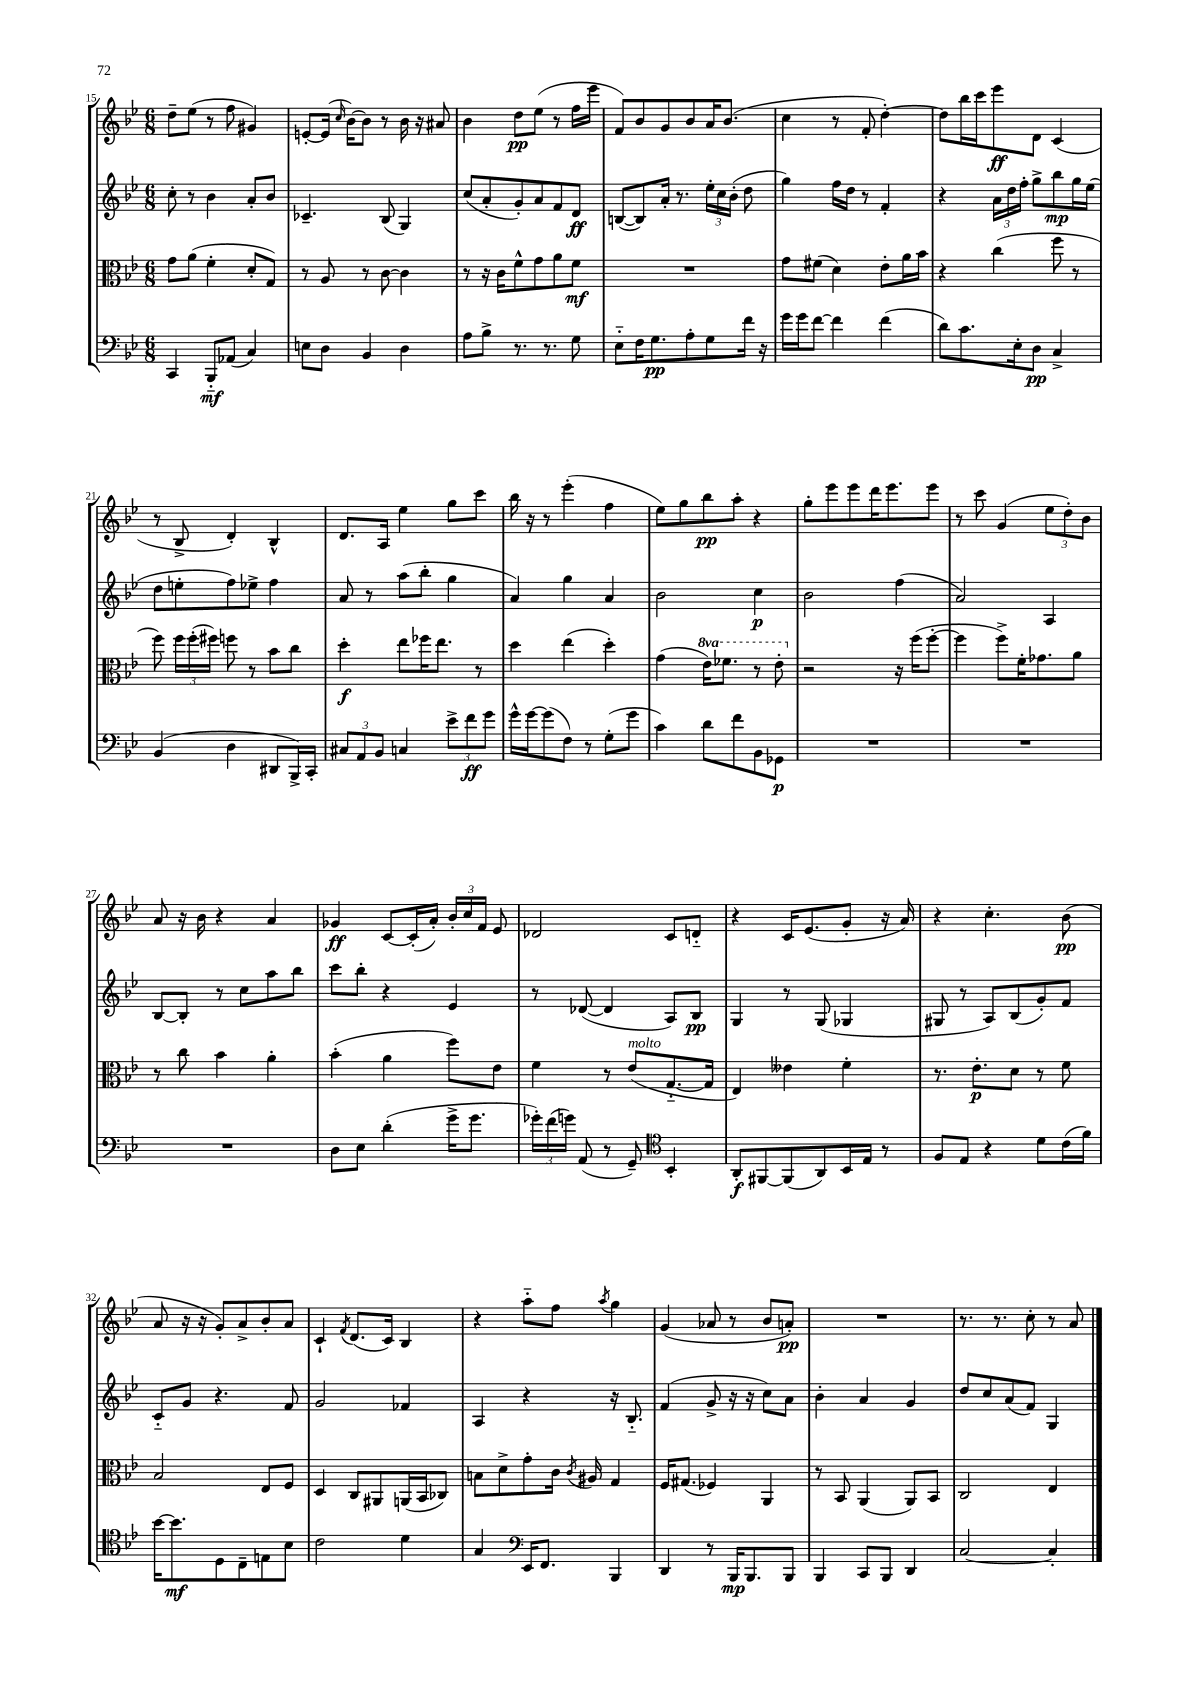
<<
\new StaffGroup <<
\new Staff = "s0" {
    \clef treble \key bes \major \numericTimeSignature \time 6/8
    \autoBeamOff d''8[-- ees''8]( r8 f''8 gis'4) |
    e'8[~-. e'16]( \grace { c''16 } bes'16[~) bes'8] r8 bes'16 r16 ais'8 |
    bes'4 d''8[\pp ees''8]( r8 f''16[ ees'''16] |
    f'8[) bes'8 g'8 bes'8 a'16 bes'8.]( |
    c''4 r8 f'8-. d''4~-.) |
    d''8[ bes''16 c'''16 ees'''8\ff d'8] c'4( |
    r8 bes8-> d'4-.) bes4-^ |
    d'8.[ a16] ees''4 g''8[ c'''8] |
    bes''16 r16 r8 ees'''4-.( f''4 |
    ees''8[) g''8 bes''8\pp a''8]-. r4 |
    g''8[-. ees'''8 ees'''8 d'''16 ees'''8. ees'''8] |
    r8 c'''8 g'4( \tuplet 3/2 { ees''8[ d''8-.) bes'8] } |
    a'8 r16 bes'16 r4 a'4 |
    ges'4\ff c'8[~ c'16-.( a'16]-.) \tuplet 3/2 { bes'16[-. c''16 f'16] } ees'8 |
    des'2 c'8[ d'8]-_ |
    r4 c'16[ ees'8.( g'8]-. r16 a'16) |
    r4 c''4.-. bes'8\pp( |
    a'8 r16 r16 g'8[-.) a'8-> bes'8-. a'8] |
    c'4-! \acciaccatura { f'8 } d'8.[( c'16]) bes4 |
    r4 a''8[-_ f''8] \acciaccatura { a''8 } g''4 |
    g'4( aes'8 r8 bes'8[ a'8]-.\pp) |
    R2. |
    r8. r8. c''8-. r8 a'8 \bar "|." |
}
\new Staff = "s1" {
    \clef treble \key bes \major \numericTimeSignature \time 6/8
    \autoBeamOff c''8-. r8 bes'4 a'8[-. bes'8] |
    ces'4.-- bes8( g4) |
    c''8[( a'8-. g'8-.) a'8 f'8 d'8]\ff |
    b8[~( b8) a'16]-. r8. \tuplet 3/2 { ees''16[-. c''16 bes'16]-.( } d''8 |
    g''4) f''16[ d''16] r8 f'4-. |
    r4 \tuplet 3/2 { a'16[ d''16 f''16]-. } g''8[-> bes''8\mp g''16 ees''16]( |
    d''8[ e''8-. f''8) ees''8]-> f''4 |
    a'8 r8 a''8[( bes''8]-. g''4 |
    a'4) g''4 a'4 |
    bes'2 c''4\p |
    bes'2 f''4( |
    a'2) a4 |
    bes8[~ bes8]-. r8 c''8[ a''8 bes''8] |
    c'''8[ bes''8]-. r4 ees'4 |
    r8 des'8~( des'4 a8[) bes8]\pp |
    g4 r8 g8( ges4 |
    gis8 r8 a8[) bes8( g'8-.) f'8] |
    c'8[-_ g'8] r4. f'8 |
    g'2 fes'4 |
    a4 r4 r16 bes8.-_ |
    f'4( g'8-> r16 r16 c''8[) a'8] |
    bes'4-. a'4 g'4 |
    d''8[ c''8 a'8( f'8]) g4 \bar "|." |
}
\new Staff = "s2" {
    \clef alto \key bes \major \numericTimeSignature \time 6/8 \set Staff.ottavationMarkups = #ottavation-simple-ordinals
    \autoBeamOff g'8[ a'8]( f'4-. d'8[-. g8]) |
    r8 a8 r8 c'8~ c'4 |
    r8 r16 c'16[ f'8-^ g'8 a'8 f'8]\mf |
    R2. |
    g'8[ fis'8]( d'4) ees'8[-. a'16 bes'16] |
    r4 c''4( f''8 r8 |
    f''8) \tuplet 3/2 { f''16[ f''16-.( fis''16]) } f''8 r8 bes'8[ c''8] |
    d''4-.\f ees''8[ fes''16 ees''8.] r8 |
    d''4 ees''4( d''4-.) |
    g'4( \ottava #1 ees''16[) fes''8.] r8 ees''8-. \ottava #0 |
    r2 r16 f''16[( f''8]~-. |
    f''4 f''8[->) f'16-. ges'8. a'8] |
    r8 c''8 bes'4 a'4-. |
    bes'4-.( a'4 f''8[) ees'8] |
    f'4 r8 ees'8[^\markup { \italic "molto" }( g8.~-_ g16] |
    ees4) eeses'4 f'4-. |
    r8. ees'8.[-.\p d'8] r8 f'8 |
    bes2 ees8[ f8] |
    d4 c8[ ais,8 a,16( bes,16 ces8]) |
    b8[ d'8-> g'8-. c'16] \acciaccatura { c'8 } ais16 g4 |
    f16[ gis8.]( fes4) a,4 |
    r8 bes,8 a,4( a,8[) bes,8] |
    c2 ees4 \bar "|." |
}
\new Staff = "s3" {
    \clef bass \key bes \major \numericTimeSignature \time 6/8
    \autoBeamOff c,4 bes,,8[-_\mf aes,8]( c4) |
    e8[ d8] bes,4 d4 |
    a8[ bes8]-> r8. r8. g8 |
    ees8[-_ f16 g8.\pp a8-. g8 f'16] r16 |
    g'16[ g'16 f'8]~ f'4 f'4( |
    d'8[) c'8. ees16-. d8]\pp c4-> |
    bes,4( d4 dis,8[ bes,,16->) c,16]-. |
    \tuplet 3/2 { cis8[ a,8 bes,8] } c4 \tuplet 3/2 { ees'8[-> f'8\ff g'8] } |
    g'16[-^ g'16~ g'8( f8]) r8 g8[-.( g'8] |
    c'4) d'8[ f'8 bes,8 ges,8]\p |
    R2. |
    R2. |
    R2. |
    d8[ ees8] d'4-.( g'16[-> g'8.] |
    \tuplet 3/2 { ges'16[-.) f'16( g'16]) } a,8( r8 g,8--) \clef tenor bes,4-. |
    a,8[-.\f fis,8~ fis,8( a,8) bes,16 ees16] r8 |
    f8[ ees8] r4 d'8[ c'16( f'16]) |
    bes'16[~ bes'8.\mf d8 c8-- e8 bes8] |
    c'2 d'4 |
    g4 \clef bass ees,16[ f,8.] bes,,4 |
    d,4 r8 bes,,16[\mp bes,,8. bes,,8] |
    bes,,4 c,8[ bes,,8] d,4 |
    c2~ c4-. \bar "|." |
}
>>
>>
\layout { \context { \Score currentBarNumber = #15 } }
